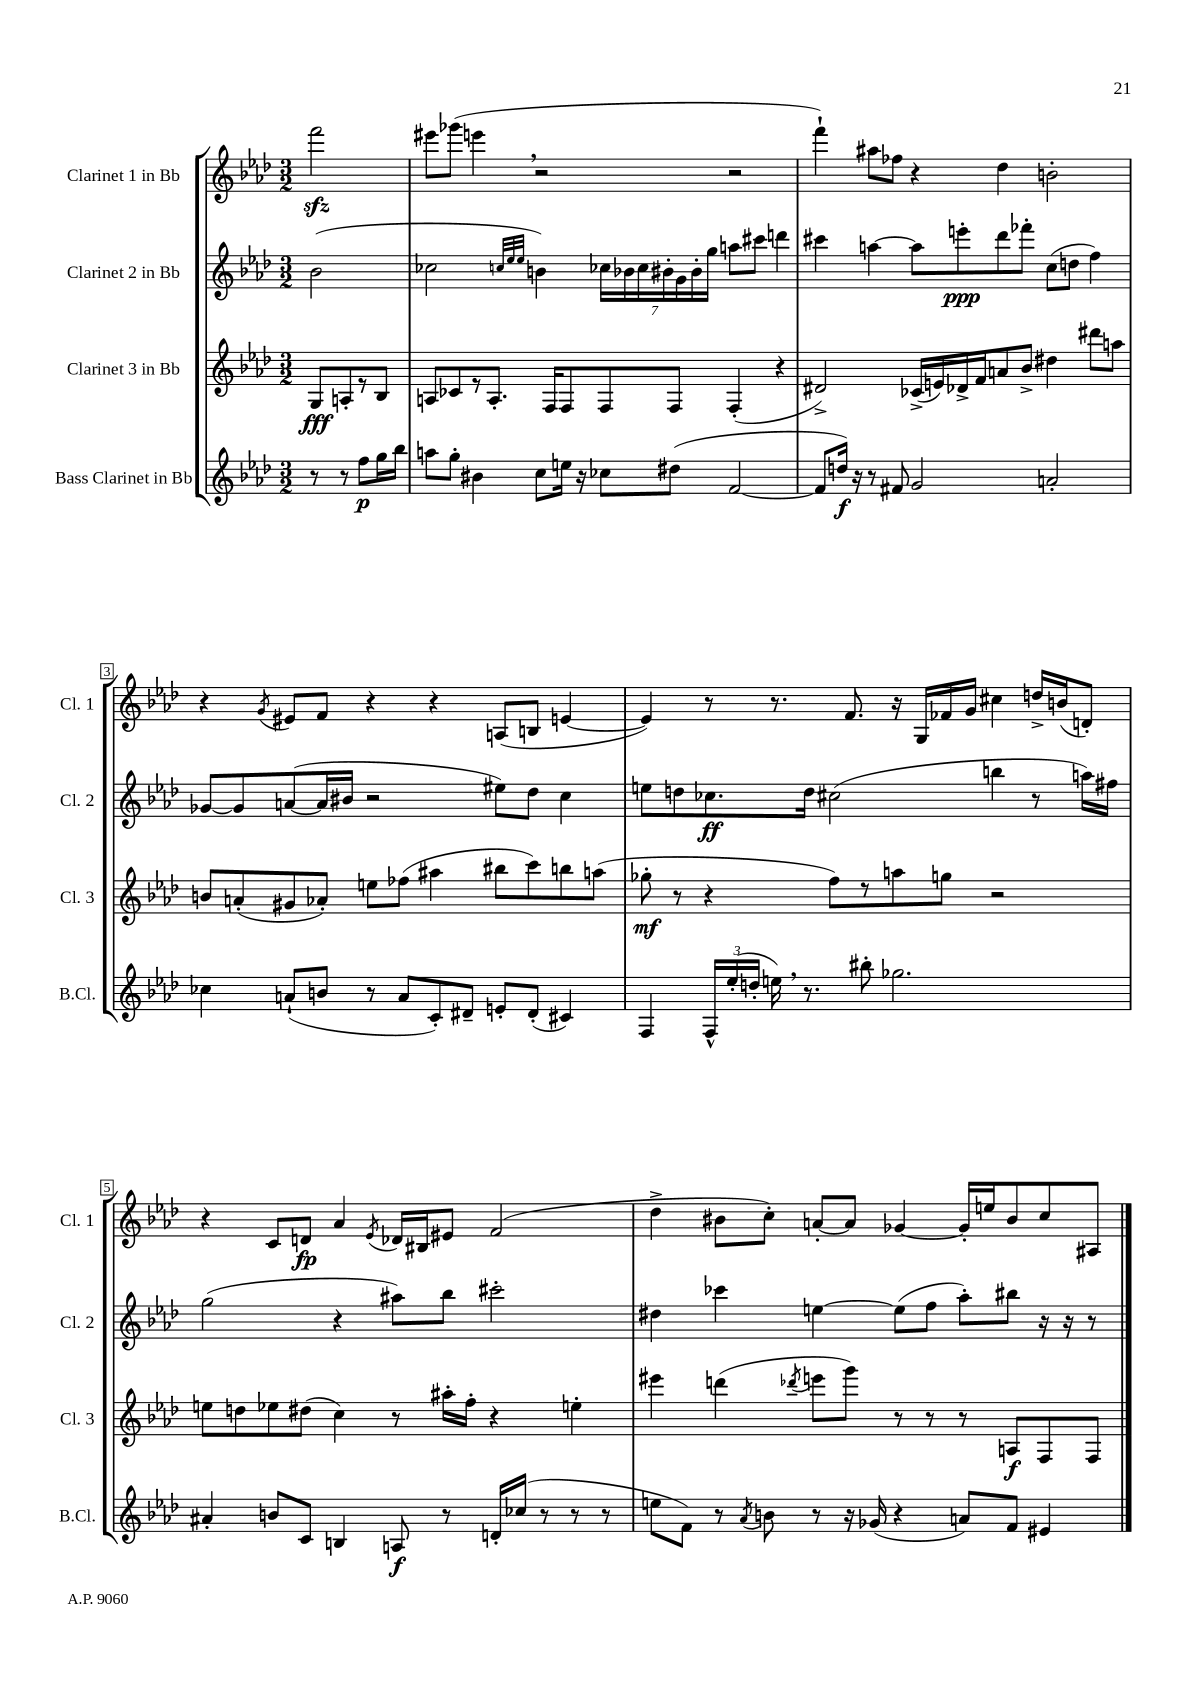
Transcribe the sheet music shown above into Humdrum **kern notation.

**kern	**kern	**kern	**kern
*staff4	*staff3	*staff2	*staff1
*clefG2	*clefG2	*clefG2	*clefG2
*k[b-e-a-d-]	*k[b-e-a-d-]	*k[b-e-a-d-]	*k[b-e-a-d-]
*M3/2	*M3/2	*M3/2	*M3/2
8r	8G	(2b-	2fff
8r	8A'	.	.
8ff	8r	.	.
16gg	8B-	.	.
16bb-	.	.	.
=	=	=	=
8aa	8A	2cc-	8eee#
8gg'	8c-	.	(8ggg-
4b#	8r	.	4eee
.	8.A'	.	.
.	.	32qqcc	.
.	.	32qqee-	.
.	.	32qqee-	.
8cc	.	4b)	2r
.	16F	.	.
16ee	8F	.	.
16r	.	.	.
8cc-	8F	28cc-	.
.	.	28b-	.
.	.	28cc-	.
.	.	28b#'	.
(8dd#	8F	.	.
.	.	28g	.
.	.	28b#'	.
.	.	28gg	.
[2f	(4F'	8aa	2r
.	.	8ccc#	.
.	4r	4ddd	.
=	=	=	=
8f]	2d#^)	4ccc#	4fff`)
16dd)	.	.	.
16r	.	.	.
8r	.	[4aa	8aa#
8f#	.	.	8ff-
2g	(16c-^	8aa]	4r
.	16e)	.	.
.	16d-^	8eee'	.
.	16f	.	.
.	8a	8ddd-	4dd-
.	8b-^	8fff-'	.
2a'	4dd#	(8cc	2b'
.	.	8dd	.
.	8ddd#	4ff)	.
.	8aa	.	.
=	=	=	=
4cc-	8b	[8g-	4r
.	(8a'	8g-]	.
.	.	.	8qg
(8a`	8g#	([8a	8e#
8b	8a-')	16a]	8f
.	.	16b#	.
8r	8ee	2r	4r
8a	(8ff-	.	.
8c')	4aa#	.	4r
8d#~	.	.	.
8e'	8bb#	8ee#)	(8A
(8d#'	8ccc)	8dd-	8B
4c#)	8bb	4cc	[4e
.	(8aa	.	.
=	=	=	=
4F	8gg-'	8ee	4e])
.	8r	8dd	.
24F^^	4r	8.cc-	8r
(24ee-'	.	.	.
24dd'	.	.	.
16ee)	.	.	8.r
8.r	.	16dd	.
.	8ff)	(2cc#	.
.	.	.	8.f
8bb#'	8r	.	.
2.gg-	8aa	.	16r
.	.	.	16G
.	8gg	.	16f-
.	.	.	16g
.	2r	4bb	4cc#
.	.	8r	16dd^
.	.	.	(16b
.	.	16aa)	8d')
.	.	16ff#	.
=	=	=	=
4a#'	8ee	(2gg	4r
.	8dd	.	.
8b	8ee-	.	8c
8c	(8dd#	.	8d
4B	4cc)	4r	4a-
.	.	.	8qe-
8A	8r	8aa#)	16d-
.	.	.	16B#
8r	16aa#'	8bb-	8e#
.	16ff'	.	.
16d'	4r	2ccc#'	(2f
(16cc-	.	.	.
8r	.	.	.
8r	4ee'	.	.
8r	.	.	.
=	=	=	=
8ee	4eee#	4dd#	4dd-^
8f)	.	.	.
8r	(4ddd	4ccc-	8b#
8qa-	.	.	.
8b	.	.	8cc')
.	8qddd-	.	.
8r	8eee	[4ee	[8a'
16r	8ggg)	.	8a]
(16g-	.	.	.
4r	8r	(8ee]	[4g-
.	8r	8ff	.
8a)	8r	8aa-')	16g-']
.	.	.	16ee
8f	8A	8bb#	8b#
4e#	8F	16r	8cc
.	.	16r	.
.	8F	8r	8A#
==	==	==	==
*-	*-	*-	*-
